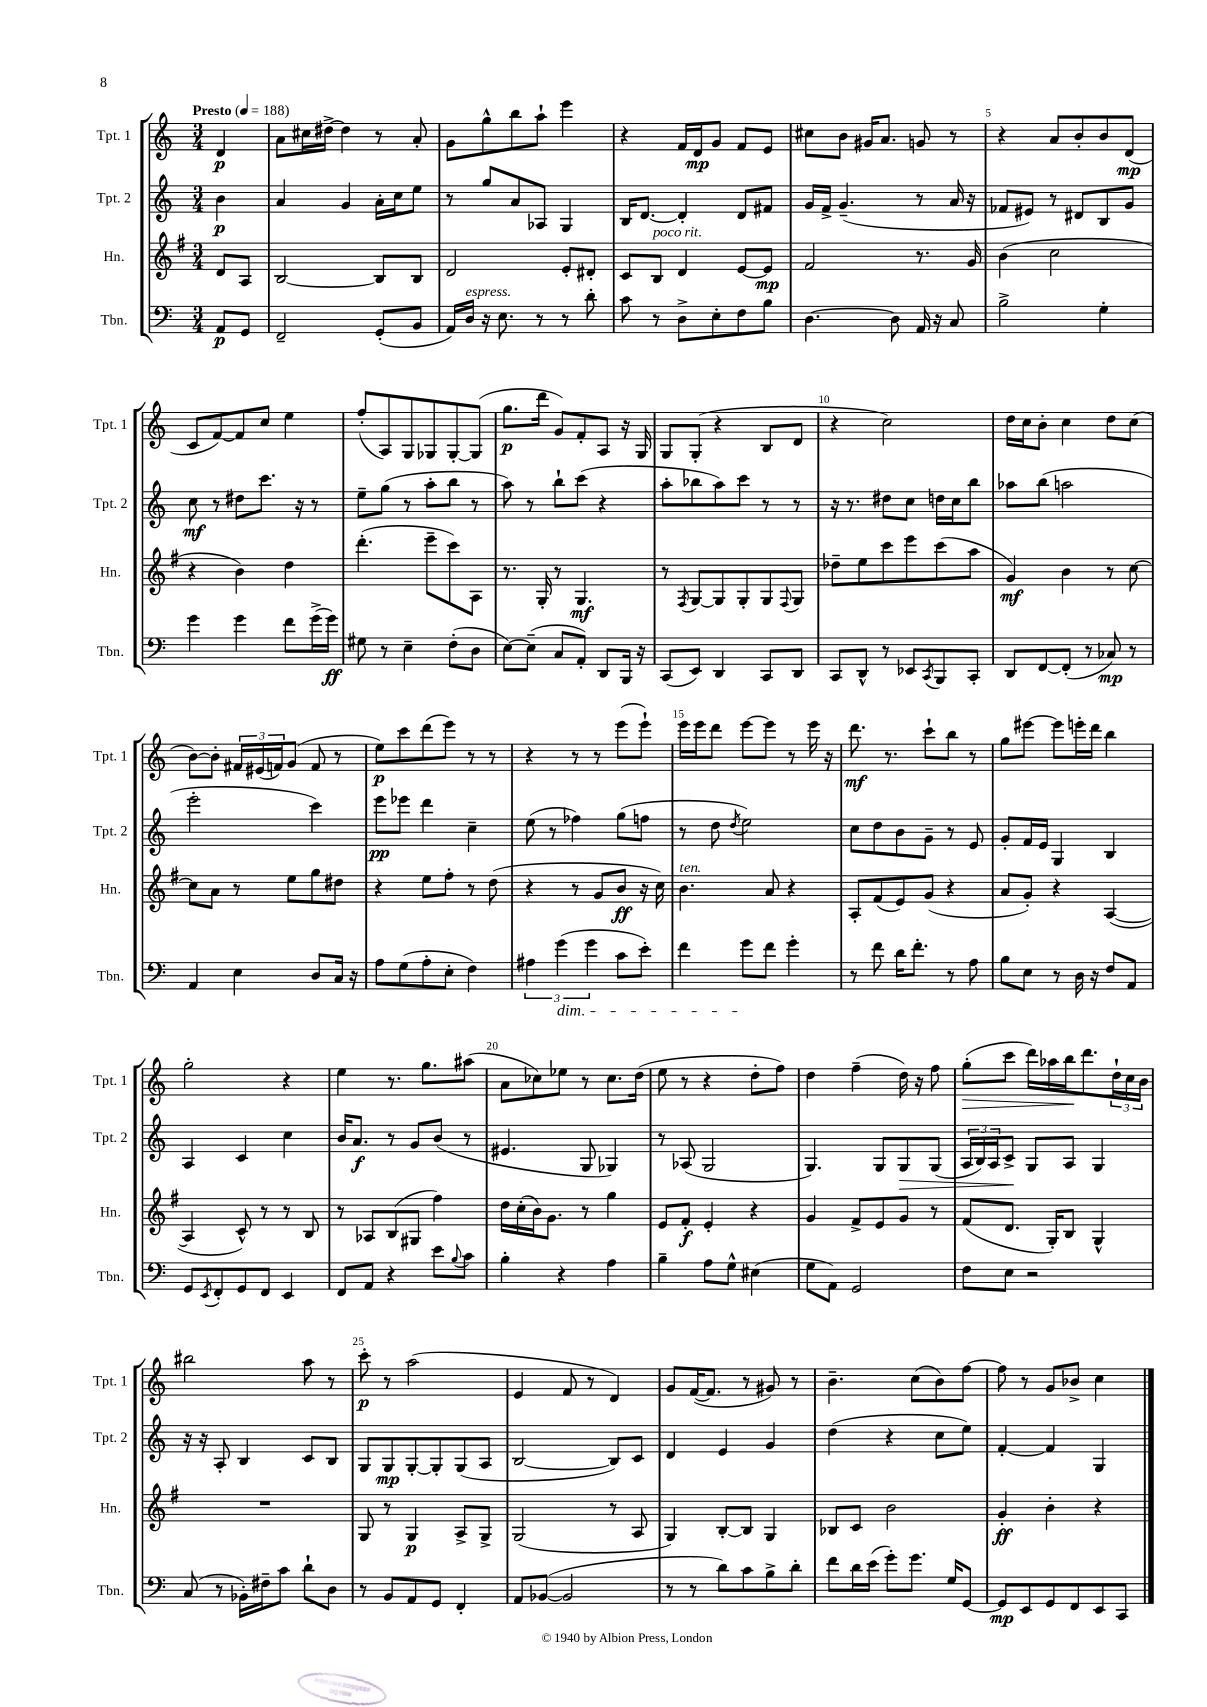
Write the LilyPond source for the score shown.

<<
\new StaffGroup <<
\new Staff = "s0" \with { instrumentName = "Tpt. 1" shortInstrumentName = "Tpt. 1" } {
    \clef treble \key c \major \numericTimeSignature \time 3/4 \partial 4 \tempo "Presto" 4 = 188
    d'4\p |
    a'8 cis''16 dis''16~-> dis''4 r8 a'8-. |
    g'8 g''8-^ b''8 a''8-! e'''4 |
    r4 f'16 d'16\mp g'8 f'8 e'8 |
    cis''8 b'8 gis'16 a'8. g'8 r8 |
    r4 a'8 b'8-. b'8 d'8\mp( |
    c'8 f'8~) f'8 c''8 e''4 |
    f''8-.( a8) g8 ges8 ges8~-. ges8( |
    g''8.\p d'''16 g'8) f'8-. a8 r16 g16 |
    g8 g8-.( r4 b8 d'8 |
    r4 c''2) |
    d''16 c''16 b'8-. c''4 d''8 c''8( |
    b'8~) b'8-. \tuplet 3/2 { fis'16 eis'16( f'16) } g'8( f'8 r8 |
    e''8\p) c'''8 d'''8( e'''8) r8 r8 |
    r4 r8 r8 e'''8( e'''8-!) |
    e'''16 e'''16 d'''8 e'''8~ e'''8 r8 e'''16 r16 |
    d'''8.\mf r8. c'''8-! b''8 r8 |
    g''8 eis'''8~ eis'''8 e'''16-. d'''16 b''4 |
    g''2-. r4 |
    e''4 r8. g''8. ais''8( |
    a'8 ces''8) ees''8 r8 ces''8. d''16( |
    e''8 r8 r4 d''8-. f''8) |
    d''4 f''4--( d''16) r16 f''8 |
    g''8-.\>( c'''8 d'''16) aes''16 b''16\! d'''8. \tuplet 3/2 { d''16-! c''16 b'16 } |
    bis''2 a''8 r8 |
    c'''8-.\p r8 a''2( |
    e'4 f'8 r8 d'4) |
    g'8 f'16~( f'8. r8 gis'8) r8 |
    b'4.-- c''8( b'8) f''8~ |
    f''8 r8 g'8 bes'8-> c''4 \bar "|." |
}
\new Staff = "s1" \with { instrumentName = "Tpt. 2" shortInstrumentName = "Tpt. 2" } {
    \clef treble \key c \major \numericTimeSignature \time 3/4 \partial 4
    b'4\p |
    a'4 g'4 a'16-. c''16 e''8 |
    r8 g''8 a'8 aes8 g4 |
    b16 d'8.~ d'4-. d'8 fis'8 |
    g'16 f'16-> g'4.--( r8 a'16 r16 |
    fes'8 eis'8) r8 dis'8 b8 g'8 |
    c''8\mf r8 dis''8 c'''8. r16 r8 |
    e''8-- g''8( r8 a''8-. b''8 r8 |
    a''8) r8 b''8-! c'''8( r4 |
    a''8-. bes''8 a''8) c'''8 r8 r8 |
    r16 r8. dis''8 c''8 d''16 c''16 b''8 |
    aes''8 b''8( a''2 |
    e'''2-. c'''4) |
    e'''8\pp ees'''8 d'''4 c''4-- |
    e''8( r8 fes''4) g''8( f''8 |
    r8 d''8 \acciaccatura { d''8 } e''2) |
    c''8 d''8 b'8 g'8-- r8 e'8 |
    g'8-. f'16 e'16 g4 b4 |
    a4 c'4 c''4 |
    b'16 a'8.\f r8 g'8 b'8( r8 |
    eis'4. g8 ges4) |
    r8 aes8( g2 |
    g4.) g8 g8\> g8( |
    \tuplet 3/2 { a16 b16) a16 } c'8->\! g8 a8 g4 |
    r16 r16 a8-. b4 c'8 b8 |
    g8 g8\mp g8~-. g8-. g8( a8 |
    b2~ b8) c'8 |
    d'4 e'4 g'4 |
    d''4( r4 c''8 e''8) |
    f'4~-. f'4 g4 \bar "|." |
}
\new Staff = "s2" \with { instrumentName = "Hn." shortInstrumentName = "Hn." } {
    \clef treble \key g \major \numericTimeSignature \time 3/4 \partial 4
    d'8 a8 |
    b2~ b8 b8 |
    d'2 e'8-. dis'8-. |
    c'8 b8^\markup { \italic "poco rit." } d'4 e'8~ e'8\mp |
    fis'2 r8. g'16 |
    b'4( c''2 |
    r4 b'4) d''4 |
    d'''4.-.( e'''8-- c'''8) a8 |
    r8. g16-. r8 g4.\mf |
    r8 \acciaccatura { fis8 } g8~ g8 g8-. g8 \appoggiatura { fis8 } g8 |
    des''8-- e''8 c'''8 e'''8 c'''8( a''8 |
    g'4\mf) b'4 r8 c''8~ |
    c''8 a'8 r8 e''8 g''8 dis''8 |
    r4 e''8 fis''8-. r8 d''8( |
    r4 r8 g'8 b'8\ff r16 c''16) |
    b'4.^\markup { \italic "ten." } a'8 r4 |
    a8-. fis'8( e'8) g'8( r4 |
    a'8 g'8-.) r4 a4~( |
    a4 c'8-^) r8 r8 b8 |
    r8 aes8 b8( gis8 fis''4) |
    d''16 c''16-.( b'16) g'8. r8 g''4 |
    e'8 fis'8-.\f e'4-. r4 |
    g'4 fis'8-> e'8 g'8 r8 |
    fis'8( d'8. g16-.) b8 g4-^ |
    R2. |
    g8 r8 g4\p a8-> g8-> |
    g2( r8 a8 |
    g4) b8~-. b8 g4 |
    bes8 c'8 b'2 |
    g'4-.\ff b'4-. r4 \bar "|." |
}
\new Staff = "s3" \with { instrumentName = "Tbn." shortInstrumentName = "Tbn." } {
    \clef bass \key c \major \numericTimeSignature \time 3/4 \partial 4
    a,8\p g,8 |
    f,2-- g,8-.( b,8 |
    a,16) d16^\markup { \italic "espress." } r16 e8. r8 r8 d'8-. |
    c'8 r8 d8-> e8-. f8 b8 |
    d4.~ d8 a,16 r16 c8 |
    b2-> g4-. |
    g'4 g'4 f'8 g'16->( g'16\ff) |
    gis8 r8 e4-- f8-.( d8 |
    e8~) e8--( c8 a,8-.) d,8 b,,16 r16 |
    c,8( e,8) d,4 c,8 d,8 |
    c,8 d,8-^ r8 ees,8 \acciaccatura { c,8 } b,,8 c,8-. |
    d,8 f,8~ f,8-.( r8 ces8\mp) r8 |
    a,4 e4 d8 c16 r16 |
    a8 g8( a8-. e8-. f4) |
    \tuplet 3/2 { ais4 g'4\dim( g'4 } c'8 e'8-.) |
    f'4 g'8\! f'8 g'4-. |
    r8 f'8 d'16 f'8.-. r8 a8 |
    b8 e8 r8 d16 r16 f8 a,8 |
    g,8 \acciaccatura { e,8 } f,8-. g,8 f,8 e,4 |
    f,8 a,8 r4 e'8 \appoggiatura { b8 } c'8 |
    b4-. r4 a4 |
    b4-- a8 g8-^ eis4( |
    g8 a,8) g,2 |
    f8 e8 r2 |
    c8( r8 bes,16-.) fis16-- c'8 d'8-! d8 |
    r8 b,8 a,8 g,8 f,4-. |
    a,8 bes,8~( bes,2 |
    r8 r8 d'8) c'8 b8-> d'8-. |
    f'8 d'16 e'16( g'8-.) g'8. g16 g,8~ |
    g,8\mp e,8 g,8 f,8 e,8 c,8 \bar "|." |
}
>>
>>
\layout { \context { \Score \override BarNumber.break-visibility = ##(#f #t #t) barNumberVisibility = #(every-nth-bar-number-visible 5) } }
